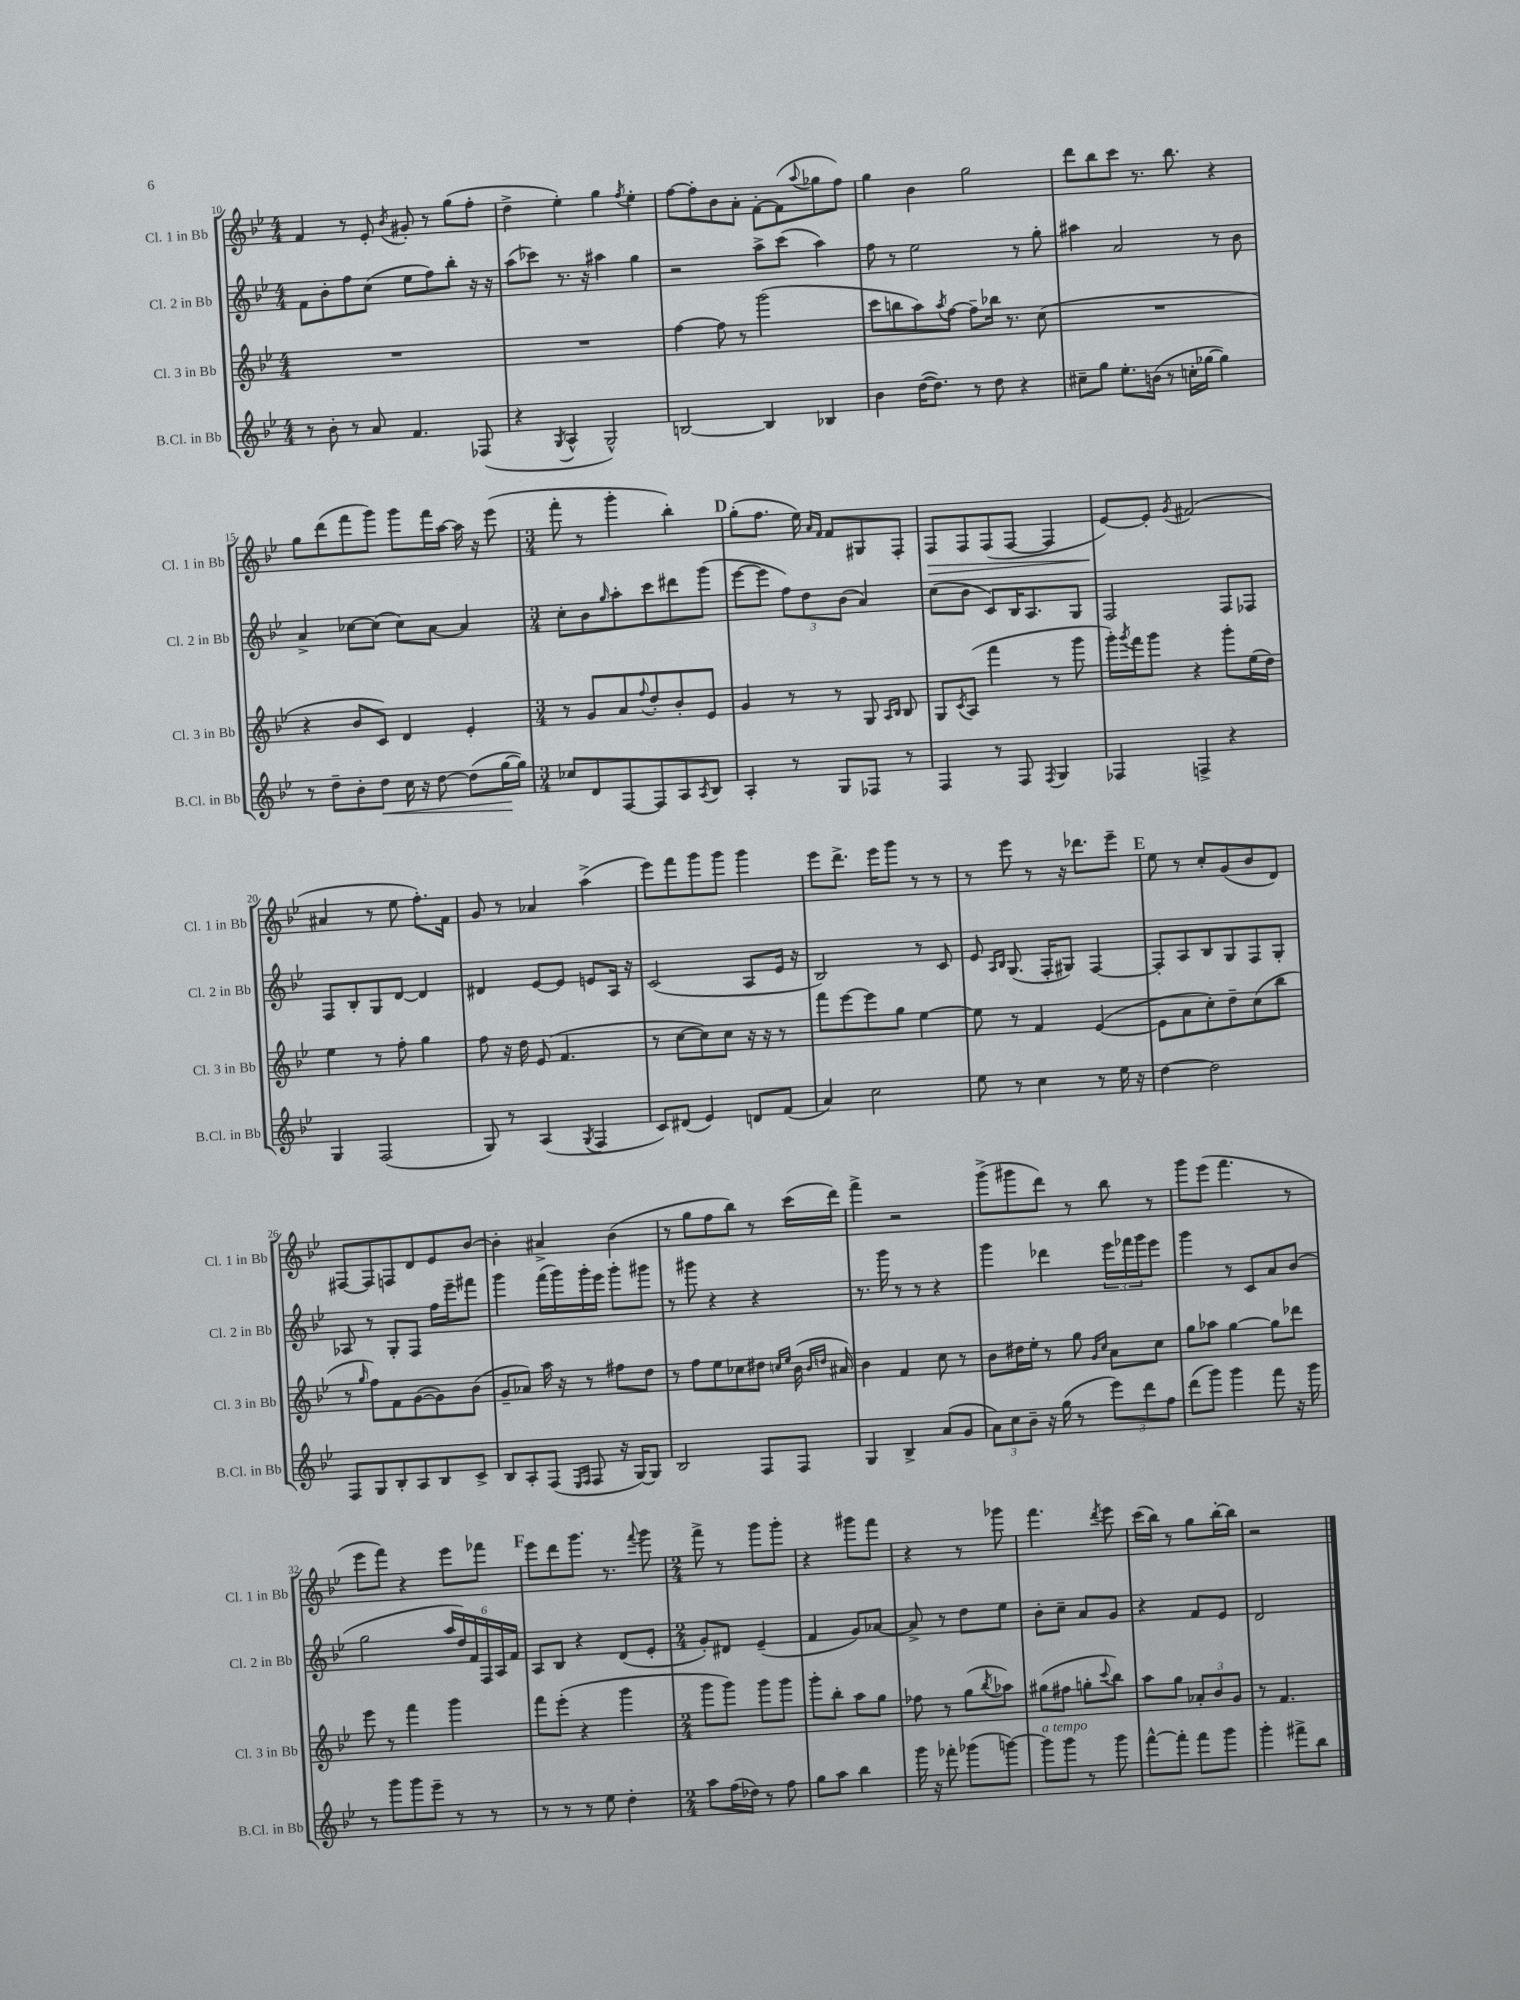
<<
\new StaffGroup <<
\new Staff = "s0" \with { instrumentName = "Cl. 1 in Bb" shortInstrumentName = "Cl. 1 in Bb" } {
    \clef treble \key bes \major \numericTimeSignature \time 4/4
    f'4 r8 ees'8-. \acciaccatura { bes'8 } gis'8-. r8 g''8( f''8-. |
    d''4-> ees''4-.) g''4 \acciaccatura { f''8 } ees''4-. |
    f''8~ f''8-. bes'8 a'8-. f'8~-. f'8( \appoggiatura { a''8 } ges''8 f''8) |
    g''4 bes'4 g''2 |
    d'''8 bes''8 c'''8 r8. bes''8. r4 |
    g''8 d'''8( f'''8 g'''8) g'''8 f'''16 a''16~ a''16 r16 ees'''8( |
    \numericTimeSignature \time 3/4 f'''8-. r8 g'''4-. bes''4-.) |
    \mark \markup { \bold "D" } g''8-.( f''8. ees''16) \grace { a'16 f'16 } f'8 gis8 f8-. |
    f8\> f8 f8( f8~ f4 |
    ees'8~\!) ees'8-. \acciaccatura { g'8 } fis'2( |
    ais'4 r8 ees''8 f''8.-.) f'16 |
    g'8 r8 aes'4 a''4->( |
    ees'''8) f'''8 g'''8 g'''8 g'''4 |
    ees'''8 d'''8.-> ees'''16 g'''8 r8 r8 |
    r8 ees'''8 r8 r16 des'''8. ees'''8-- |
    \mark \markup { \bold "E" } ees''8 r8 c''8-. g'8( bes'8 d'8) |
    fis8~ fis8 f8 d'8 ees'8 bes'8~ |
    bes'4-. ais'4-> bes'4( |
    r8 g''8 f''8 bes''8) r8 c'''16( d'''16) |
    f'''4-> r2 |
    g'''8->( gis'''8 d'''8) r8 bes''8 r8 |
    g'''8 ees'''8( f'''4. r8 |
    ees'''8 f'''8) r4 ees'''8 fes'''8 |
    \mark \markup { \bold "F" } ees'''8 d'''8 g'''8. r8. \appoggiatura { f'''8 } g'''8 |
    \numericTimeSignature \time 2/4 f'''8-> r8 g'''8 g'''8-. |
    r4 gis'''8 f'''8 |
    r4 r8 ges'''8 |
    f'''4. \acciaccatura { d'''8 } ees'''8 |
    c'''16( bes''16) r8 g''8 bes''16~-. bes''16 |
    r2 \bar "|." |
}
\new Staff = "s1" \with { instrumentName = "Cl. 2 in Bb" shortInstrumentName = "Cl. 2 in Bb" } {
    \clef treble \key bes \major \numericTimeSignature \time 4/4
    f'8 bes'8-. f''8 c''8( ees''8 f''8) bes''8-. r16 r16 |
    a''8( ces'''8) r8. r16 ais''4 g''4 |
    r2 a''8-> c'''8( a''4) |
    f''8 r8 ees''2 r8 g''8-. |
    ais''4 a'2 r8 bes'8 |
    a'4-> ces''8~ ces''8( ces''8) a'8~ a'4 |
    \numericTimeSignature \time 3/4 c''8-. bes'8 \grace { g''16 } a''8-. c'''8 dis'''8 g'''8( |
    \mark \markup { \bold "D" } ees'''8~ ees'''8 \tuplet 3/2 { f''8) d''8 bes'8( } a'4) |
    c''8( bes'8 c'8) bes16 a8. g8 |
    f2 f8 fes8 |
    f8 bes8-. g8 d'8~ d'4 |
    dis'4 ees'8~ ees'8 e'8 a16 r16 |
    c'2( a8 ees'16 r16 |
    bes2) r8 c'8 |
    ees'8 \grace { a16 bes16 } g8.( f16-. gis8) f4~ |
    \mark \markup { \bold "E" } f8-. a8 bes8 g8 f8 g8-. |
    aes8 r8 g8-. f8 f''16 ees'''16-- fis'''8 |
    g'''4 f'''16( g'''16) g'''16-. ees'''16 g'''8-. gis'''8 |
    r8 gis'''8 r4 r4 |
    r8. g'''16 r8 r8 r4 |
    g'''4 des'''4 \tuplet 3/2 { ees'''16 fes'''16 g'''16 } ees'''8 |
    g'''4 r8 c'8 a'8 bes'8( |
    g''2 \tuplet 6/4 { a''16 d''16) f'16 f16 a16 f'16 } |
    \mark \markup { \bold "F" } a8 bes8 r4 d'8( ees'8-. |
    \numericTimeSignature \time 2/4 g'8-.) dis'8 ees'4--( |
    f'4 g'8) aes'8~ |
    aes'8-> r8 d''8 ees''8 |
    bes'8-. c''8-- a'8 g'8 |
    r4 f'8 ees'8 |
    d'2 \bar "|." |
}
\new Staff = "s2" \with { instrumentName = "Cl. 3 in Bb" shortInstrumentName = "Cl. 3 in Bb" } {
    \clef treble \key bes \major \numericTimeSignature \time 4/4
    R1 |
    R1 |
    f''4~ f''8 r8 g'''2( |
    c'''8 b''8 a''8) \acciaccatura { a''8 } f''8~ f''8-- bes''16 r8. c''8( |
    R1 |
    r4 bes'8 c'8) d'4 ees'4-. |
    \numericTimeSignature \time 3/4 r8 g'8 a'8 \appoggiatura { f''8 } d''8-. bes'8-. ees'8 |
    \mark \markup { \bold "D" } g'4 r8 r8 g8 \grace { a16 bes16 } bes8 |
    g8 \acciaccatura { c'8 } a8( f'''4 r8 g'''8 |
    g'''16-.) \acciaccatura { g'''8 } f'''16 g'''8 r4 g'''8-. ees''16( d''16) |
    ees''4 r8 f''8-. g''4 |
    f''8 r16 d''16 ees'8( f'4. |
    r8 c''8~ c''8) c''8 r16 r16 r8 |
    f'''8 ees'''8~ ees'''8 g''8 ees''4~ |
    ees''8 r8 f'4 ees'4~( |
    \mark \markup { \bold "E" } ees'8 a'8 c''8-.) d''8-- c''8( bes''8 |
    r8 \grace { g''16 } f''8) f'8 g'8~( g'8) bes'8( |
    g'8-- aes'8) a''16 r16 r8 fis''8 d''8 |
    r8 f''8 ees''8 ces''8 dis''8 \grace { c''16 ees''16 } bes'16( \grace { bes'16 d''16 } ais'16) |
    bes'4 f'4 c''8 r8 |
    bes'8 dis''16 ees''16-. r8 g''8 \grace { g'16 c''16 } a'8 c''8 |
    g''8 aes''8 g''4~ g''8 des'''8 |
    ees'''8 r8 f'''4 g'''4 |
    \mark \markup { \bold "F" } f'''8 ees'''8-.( r4 g'''4 |
    \numericTimeSignature \time 2/4 g'''8 g'''8) g'''8 g'''8 |
    g'''8-. bes''8-. a''8 g''8 |
    fes''8 r8 g''8( \acciaccatura { bes''8 } aes''8) |
    gis''8( fis''8 g''8-. \appoggiatura { c'''8 } bes''8) |
    a''8 g''8 \tuplet 3/2 { aes'8-. bes'8 g'8 } |
    r8 f'4. \bar "|." |
}
\new Staff = "s3" \with { instrumentName = "B.Cl. in Bb" shortInstrumentName = "B.Cl. in Bb" } {
    \clef treble \key bes \major \numericTimeSignature \time 4/4
    r8 bes'8-. r8 a'8 f'4. fes8( |
    r4 \acciaccatura { g8 } a4-^ g2-^) |
    b2~ b4 bes4 |
    bes'4 d''16~( d''8.) r8 d''8 r4 |
    cis''8-- g''8 ees''8.-. b'16( r8 c''16-. ges''16~ ges''4) |
    r8 d''8-- bes'8-. d''8\< c''16 r16 d''8~ d''8( g''16~\! g''16) |
    \numericTimeSignature \time 3/4 ces''8 d'8 f8~ f8 a8 \acciaccatura { a8 } bes8 |
    \mark \markup { \bold "D" } a4-. r8 g8 fes8 r8 |
    f4 r8 f8 \acciaccatura { f8 } g4 |
    fes4 f4-> r4 |
    g4 f2( |
    g8) r8 a4( \acciaccatura { g8 } f4 |
    c'8) dis'8( ees'4) d'8 f'8( |
    a'4) c''2 |
    ees''8 r8 c''4 r8 ees''16 r16 |
    \mark \markup { \bold "E" } d''4~ d''2 |
    f8 g8 bes8-. a8 bes8 c'8-> |
    bes8 a8-. f8( \grace { ees16 f16 } f8 r16 g16~) g8 |
    bes2 f8 f8 |
    g4 bes4-> a'8( g'8 |
    \tuplet 3/2 { a'8) c''8 bes'8-- } r16 g''16( r8 \tuplet 3/2 { ees'''8) d'''8 f''8 } |
    d'''8( g'''8) g'''4 f'''8 r16 g'''16 |
    r8 g'''8 g'''8 ees'''8-- r8 r8 |
    \mark \markup { \bold "F" } r8 r8 r8 ees''8 d''4-. |
    \numericTimeSignature \time 2/4 a''8 f''16( des''16) r8 f''8 |
    g''8 a''8 bes''4 |
    g'''16 r16 fes'''8-. ges'''8( g'''8~) |
    g'''8^\markup { \italic "a tempo" } g'''8 r8 g'''8 |
    f'''8~-^ f'''8-. f'''8 g'''8 |
    g'''4-. fis'''8-> bes''8 \bar "|." |
}
>>
>>
\layout { \context { \Score currentBarNumber = #10 } }
